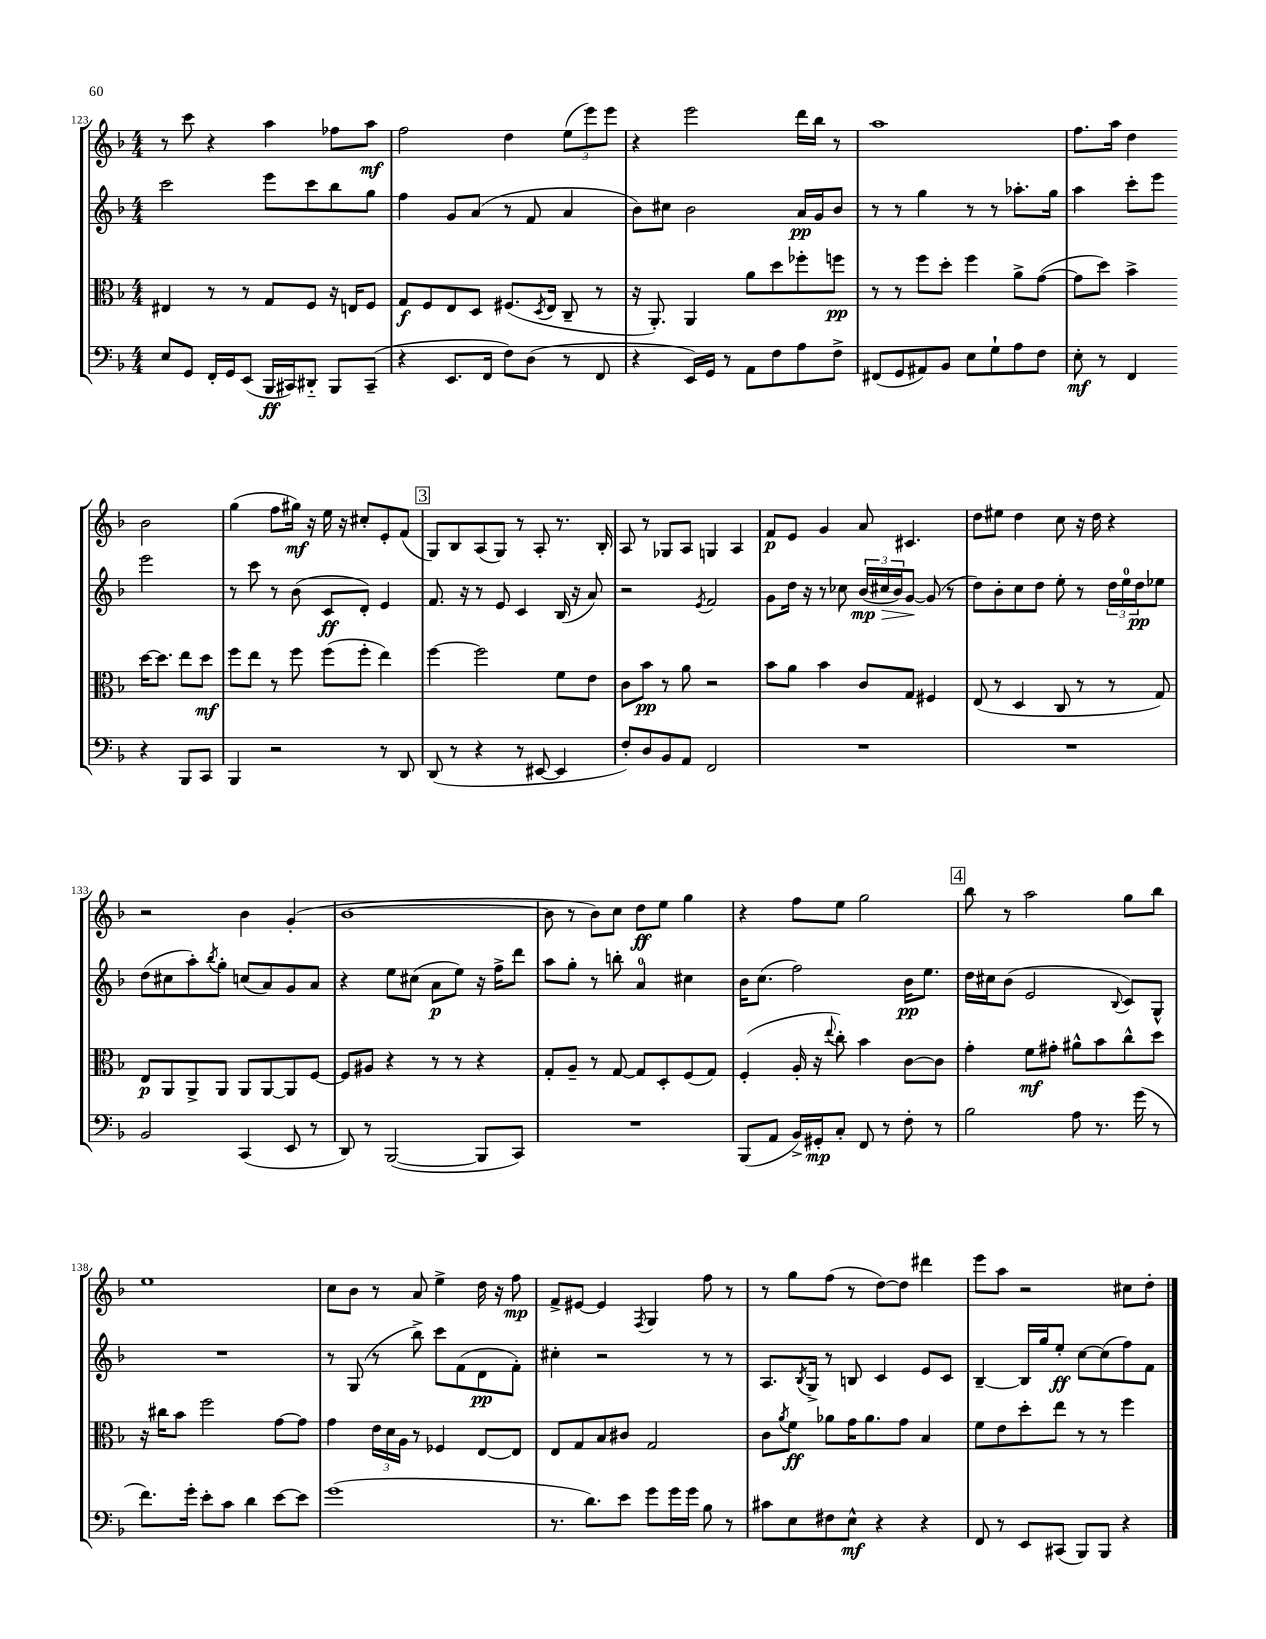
<<
\new StaffGroup <<
\new Staff = "s0" {
    \clef treble \key f \major \numericTimeSignature \time 4/4
    r8 c'''8 r4 a''4 fes''8 a''8\mf |
    f''2 d''4 \tuplet 3/2 { e''8( e'''8) e'''8 } |
    r4 e'''2 d'''16 bes''16 r8 |
    a''1 |
    f''8. a''16 d''4 bes'2 |
    g''4( f''8 gis''16\mf) r16 e''16 r16 cis''8-. e'8-. f'8( |
    \mark \markup { \box "3" } g8) bes8 a8( g8) r8 a8-. r8. bes16-. |
    a8 r8 ges8 a8 g4 a4 |
    f'8\p e'8 g'4 a'8 cis'4. |
    d''8 eis''8 d''4 c''8 r16 d''16 r4 |
    r2 bes'4 g'4-.( |
    bes'1~ |
    bes'8 r8 bes'8) c''8 d''8\ff e''8 g''4 |
    r4 f''8 e''8 g''2 |
    \mark \markup { \box "4" } bes''8 r8 a''2 g''8 bes''8 |
    e''1 |
    c''8 bes'8 r8 a'8 e''4-> d''16 r16 f''8\mp |
    f'8-> eis'8~ eis'4 \acciaccatura { f8 } g4 f''8 r8 |
    r8 g''8 f''8( r8 d''8~) d''8 dis'''4 |
    e'''8 a''8 r2 cis''8 d''8-. \bar "|." |
}
\new Staff = "s1" {
    \clef treble \key f \major \numericTimeSignature \time 4/4
    c'''2 e'''8 c'''8 bes''8 g''8 |
    f''4 g'8 a'8( r8 f'8 a'4 |
    bes'8) cis''8 bes'2 a'16\pp g'16 bes'8 |
    r8 r8 g''4 r8 r8 aes''8.-. g''16 |
    a''4 c'''8-. e'''8 e'''2 |
    r8 c'''8 r8 bes'8( c'8\ff d'8-.) e'4 |
    \mark \markup { \box "3" } f'8. r16 r8 e'8 c'4 bes16( r16 a'8) |
    r2 \acciaccatura { e'8 } f'2 |
    g'8 d''16 r16 r8 ces''8 \tuplet 3/2 { bes'16\mp\>( cis''16 bes'16) } g'8~\! g'8( r8 |
    d''8) bes'8-. c''8 d''8 e''8-. r8 \tuplet 3/2 { d''16 e''16-0 d''16\pp } ees''8 |
    d''8( cis''8 a''8-.) \acciaccatura { bes''8 } g''8-. c''8( a'8) g'8 a'8 |
    r4 e''8 cis''8( a'8\p e''8) r16 f''16-> d'''8 |
    a''8 g''8-. r8 b''8-. a'4-0 cis''4 |
    bes'16 c''8.( f''2) bes'16\pp e''8. |
    \mark \markup { \box "4" } d''16 cis''16 bes'8( e'2 \appoggiatura { bes8 } c'8) g8-^ |
    R1 |
    r8 g8( r8 bes''8->) c'''8 f'8( d'8\pp f'8-.) |
    cis''4-. r2 r8 r8 |
    a8. \acciaccatura { bes8 } g16-> r8 b8 c'4 e'8 c'8 |
    bes4~-- bes16 g''16 e''8-.\ff c''8~ c''8( f''8) f'8 \bar "|." |
}
\new Staff = "s2" {
    \clef alto \key f \major \numericTimeSignature \time 4/4
    eis4 r8 r8 g8 f8 r16 e16 f8 |
    g8\f f8 e8 d8 fis8.( \acciaccatura { d8 } e16 c8-- r8 |
    r16 a,8.-.) a,4 a'8 d''8 fes''8-. f''8\pp |
    r8 r8 f''8 d''8-. f''4 a'8-> g'8~( |
    g'8 d''8) bes'4-> d''16~ d''8. e''8 d''8\mf |
    f''8 e''8 r8 f''8 f''8( f''8-. e''4) |
    \mark \markup { \box "3" } f''4~ f''2 f'8 e'8 |
    c'8 bes'8\pp r8 a'8 r2 |
    bes'8 a'8 bes'4 c'8 g8 fis4 |
    e8( r8 d4 c8 r8 r8 g8) |
    e8\p a,8 a,8-> a,8 a,8 a,8~ a,8 f8~ |
    f8 ais8 r4 r8 r8 r4 |
    g8-. a8-- r8 g8~ g8 d8-. f8( g8) |
    f4-.( a16-. r16 \appoggiatura { e''8 } c''8-.) bes'4 c'8~ c'8 |
    \mark \markup { \box "4" } g'4-. f'8\mf gis'8-. ais'8-^ bes'8 c''8-^ d''8 |
    r16 cis''16 bes'8 f''2 g'8~ g'8 |
    g'4 \tuplet 3/2 { e'16 d'16 a16 } r8 fes4 e8~ e8 |
    e8 g8 bes8 cis'8 g2 |
    c'8 \acciaccatura { a'8 } f'8\ff aes'8 g'16 aes'8. g'8 bes4 |
    f'8 e'8 d''8-. e''8 r8 r8 f''4 \bar "|." |
}
\new Staff = "s3" {
    \clef bass \key f \major \numericTimeSignature \time 4/4
    e8 g,8 f,16-. g,16 e,8( bes,,16\ff cis,16) dis,8-_ bes,,8 cis,8--( |
    r4 e,8. f,16 f8) d8( r8 f,8 |
    r4 e,16) g,16 r8 a,8 f8 a8 f8-> |
    fis,8( g,8 ais,8) bes,8 e8 g8-! a8 f8 |
    e8-.\mf r8 f,4 r4 bes,,8 c,8 |
    bes,,4 r2 r8 d,8 |
    \mark \markup { \box "3" } d,8( r8 r4 r8 eis,8~ eis,4 |
    f8-.) d8 bes,8 a,8 f,2 |
    R1 |
    R1 |
    bes,2 c,4( e,8 r8 |
    d,8) r8 bes,,2~( bes,,8 c,8) |
    R1 |
    bes,,8( a,8 bes,16->) gis,16-.\mp c8-. f,8 r8 f8-. r8 |
    \mark \markup { \box "4" } bes2 a8 r8. g'16( r8 |
    f'8.) g'16-. e'8-. c'8 d'4 e'8~ e'8 |
    g'1( |
    r8. d'8.) e'8 g'8 g'16 g'16 bes8 r8 |
    cis'8 e8 fis8 e8-^\mf r4 r4 |
    f,8 r8 e,8 cis,8( bes,,8) bes,,8 r4 \bar "|." |
}
>>
>>
\layout { \context { \Score currentBarNumber = #123 } }
